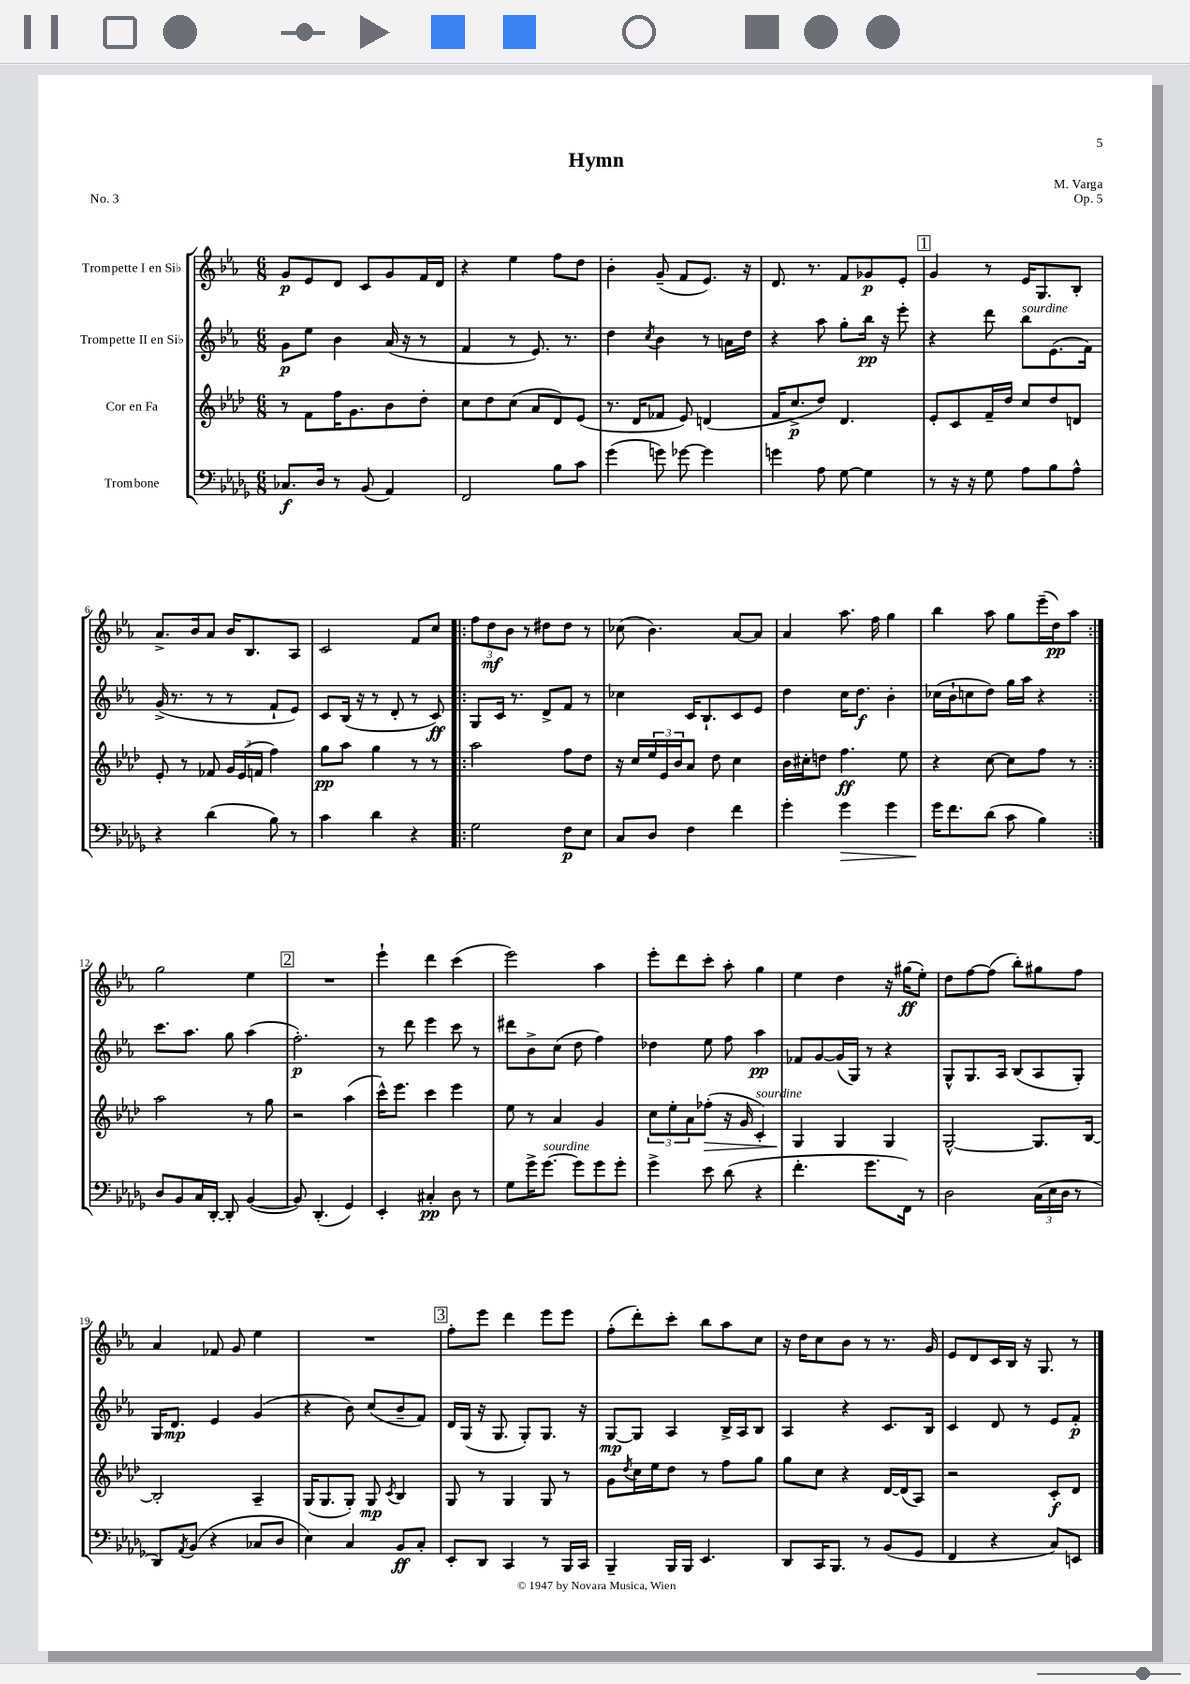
\header { title = "Hymn" composer = "M. Varga" opus = "Op. 5" piece = "No. 3" }
<<
\new StaffGroup <<
\new Staff = "s0" \with { instrumentName = "Trompette I en Sib" } {
    \clef treble \key ees \major \numericTimeSignature \time 6/8
    g'8\p ees'8 d'8 c'8 g'8 f'16 d'16 |
    r4 ees''4 f''8 d''8 |
    bes'4-. g'8--( f'8 ees'8.) r16 |
    d'8. r8. f'8 ges'8\p ees'8-. |
    \mark \markup { \box "1" } g'4 r8 ees'16 g8. bes8-. |
    aes'8.-> bes'16 aes'8 bes'16 bes8. aes8 |
    c'2 f'8 c''8 |
    \repeat volta 2 { \tuplet 3/2 { f''8 d''8\mf bes'8 } r8 dis''8 dis''8 r8 |
    ces''8( bes'4.) aes'8~ aes'8 |
    aes'4 aes''8. f''16 g''4 |
    bes''4 aes''8 g''8 ees'''16--( d''16\pp) aes''8 | }
    g''2 ees''4 |
    \mark \markup { \box "2" } R2. |
    ees'''4-! d'''4 c'''4( |
    ees'''2) aes''4 |
    ees'''8-. d'''8 c'''8-. aes''8-. g''4 |
    ees''4 d''4 r16 gis''16\ff( ees''8-.) |
    d''8 f''8~ f''8( bes''8-.) gis''8 f''8 |
    aes'4 fes'8 g'8 ees''4 |
    R2. |
    \mark \markup { \box "3" } f''8-. ees'''8 d'''4 ees'''8 ees'''8 |
    f''8-.( d'''8-.) c'''8-. bes''8 aes''8 c''8 |
    r16 d''16 c''8 bes'8 r8 r8. g'16 |
    ees'8 d'8 c'16 bes16 r16 g8. r8 \bar "|." |
}
\new Staff = "s1" \with { instrumentName = "Trompette II en Sib" } {
    \clef treble \key ees \major \numericTimeSignature \time 6/8
    g'8\p ees''8 bes'4 aes'16( r16 r8 |
    f'4 r8 ees'8.) r8. |
    d''4 \acciaccatura { c''8 } bes'4 r8 a'16 d''16 |
    r4 aes''8 g''8-. bes''16\pp r16 ees'''8-. |
    \mark \markup { \box "1" } r4 d'''8 bes''8^\markup { \italic "sourdine" } ees'8.( f'16) |
    g'16->( r8. r8 r8 f'8-! ees'8) |
    c'8 bes16( r16 r8 d'8-. r8 c'8\ff) |
    \repeat volta 2 { g8 c'16 r8. d'8-> f'8 r8 |
    ces''4 c'16 bes8.-! c'8 ees'8 |
    d''4 c''16 d''8.\f bes'4-. |
    ces''16( bes'16-! c''8 d''8) g''16 aes''16 r4 | }
    c'''8. aes''8. g''8 aes''4( |
    \mark \markup { \box "2" } f''2.-.\p) |
    r8 d'''8 ees'''4 c'''8 r8 |
    dis'''8 bes'8-> c''8( d''8 f''4) |
    des''4 ees''8 f''8 aes''4\pp |
    fes'8 g'8~ g'16( g16) r8 r4 |
    g8-^ g8. aes16 bes8( aes8 g8-.) |
    g16 d'8.\mp ees'4 g'4( |
    r4 bes'8) c''8( bes'8-- f'8) |
    \mark \markup { \box "3" } d'16 g16( r16 g8. g8-.) g8. r16 |
    g8~\mp g8 aes4 bes16-> aes16 bes8 |
    aes4 r4 c'8. bes16 |
    c'4 d'8 r8 ees'8 f'8-.\p \bar "|." |
}
\new Staff = "s2" \with { instrumentName = "Cor en Fa" } {
    \clef treble \key aes \major \numericTimeSignature \time 6/8
    r8 f'8 f''16 g'8. bes'8 des''8-. |
    c''8 des''8 c''8( aes'8 des'8) ees'8( |
    r8. des'16 fes'8 ees'8) d'4( |
    f'16 c''8.->\p des''8) des'4. |
    \mark \markup { \box "1" } ees'8-. c'8 f'16-- des''16 c''8 des''8 d'8 |
    ees'8-. r8 fes'8 \tuplet 3/2 { g'16 ees'16( f'16 } f''4) |
    g''8\pp aes''8 g''4 r8 r8 |
    \repeat volta 2 { aes''2 f''8 des''8 |
    r16 c''16 \tuplet 3/2 { ees''16 ees'16 bes'16 } aes'8 des''8 c''4 |
    bes'16 cis''16-. d''8 f''4.\ff ees''8 |
    r4 c''8~ c''8 f''8 r8 | }
    aes''2 r8 g''8 |
    \mark \markup { \box "2" } r2 aes''4( |
    c'''16-^) ees'''8. c'''4 ees'''4 |
    ees''8 r8 aes'4 g'4 |
    \tuplet 3/2 { c''8 ees''8-. aes'8 } fes''8-.\>( r16 g'16 c'4-.^\markup { \italic "sourdine" }) |
    g4\! g4 g4 |
    g2~-^ g8. bes16~ |
    bes2-. aes4-- |
    g16( g8. g8-.) g8\mp \acciaccatura { c'8 } bes4 |
    \mark \markup { \box "3" } g8 r8 g4 g8 r8 |
    g'8 \acciaccatura { des''8 } c''16 ees''16 des''8 r8 f''8 g''8 |
    g''8 c''8 r4 des'16~ des'16( aes8) |
    r2 c'8-.\f des'8 \bar "|." |
}
\new Staff = "s3" \with { instrumentName = "Trombone" } {
    \clef bass \key des \major \numericTimeSignature \time 6/8
    ces8.\f des16 r8 bes,8( aes,4) |
    f,2 bes8 c'8 |
    ges'4( g'8) ges'8~ ges'4 |
    g'4 aes8 ges8~ ges4 |
    \mark \markup { \box "1" } r8 r16 r16 ges8 aes8 bes8 aes8-^ |
    r4 des'4( bes8) r8 |
    c'4 des'4 r4 |
    \repeat volta 2 { ges2 f8\p ees8 |
    c8 des8 f4 f'4 |
    ges'4-. ges'4\> ges'4 |
    ges'16\! f'8. des'8( c'8 bes4) | }
    des8 bes,8 c16 des,16~-. des,8-. bes,4~( |
    \mark \markup { \box "2" } bes,8) des,4.-.( ges,4) |
    ees,4-. cis4-.\pp des8 r8 |
    ges8 ges'16-> ges'8.~^\markup { \italic "sourdine" } ges'8 ges'8 ges'8-. |
    ges'4-> ees'8 des'8( r4 |
    f'4.-. ges'8. f,16) r8 |
    des2 \tuplet 3/2 { c16( ees16 des16 } r8 |
    des,8) \acciaccatura { aes,8 } bes,8( r4 ces8 des8 |
    ees4) c4 bes,8\ff c8-. |
    \mark \markup { \box "3" } ees,8-. des,8 c,4 r8 bes,,16 c,16 |
    bes,,4-- bes,,16 bes,,16 ees,4. |
    des,8 c,16 bes,,8. r8 bes,8( ges,8 |
    f,4 r4 c8) e,8 \bar "|." |
}
>>
>>
